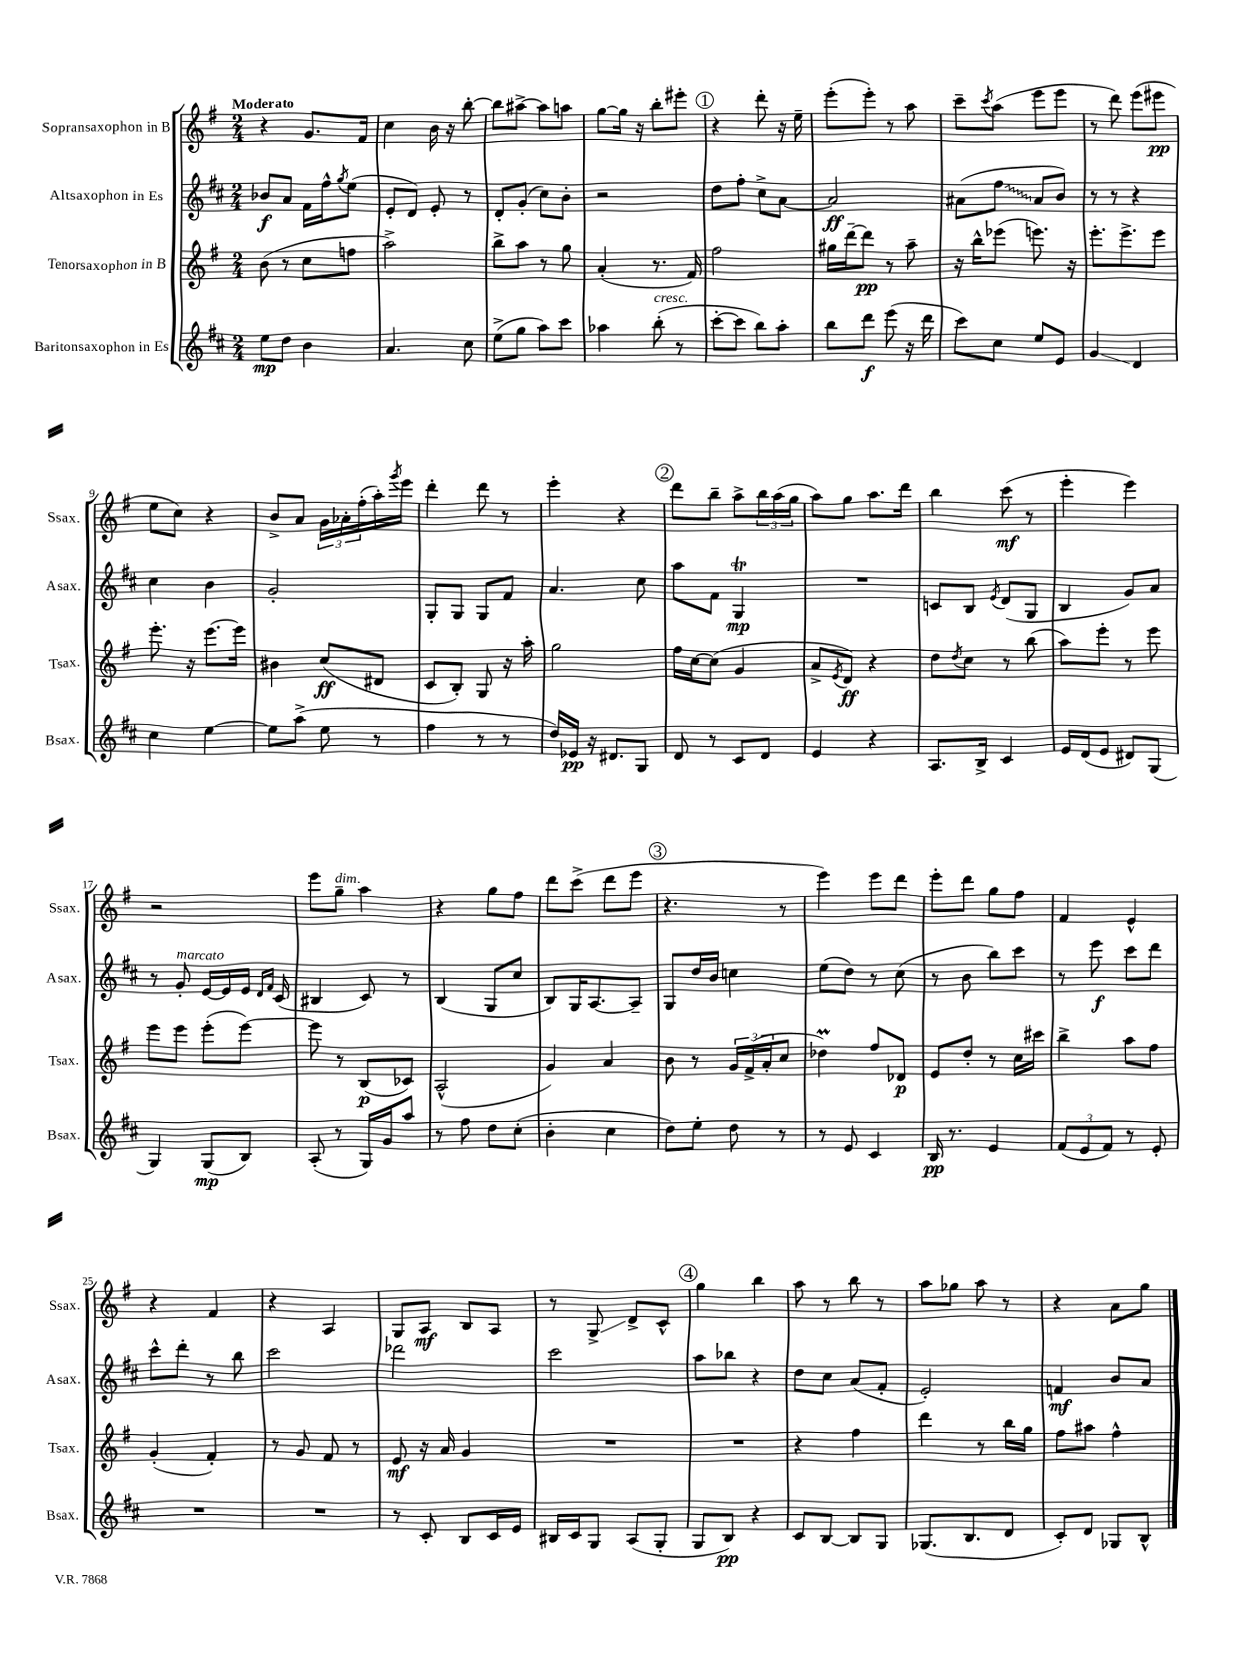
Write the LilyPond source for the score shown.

<<
\new StaffGroup <<
\new Staff = "s0" \with { instrumentName = "Sopransaxophon in B" shortInstrumentName = "Ssax." } {
    \clef treble \key g \major \numericTimeSignature \time 2/4 \tempo "Moderato"
    r4 g'8. fis'16 |
    c''4 b'16 r16 b''8~-. |
    b''8 ais''8~-> ais''8 a''8 |
    g''8~ g''16 r16 b''8-. eis'''8-. |
    \mark \markup { \circle "1" } r4 d'''8-. r16 e''16-- |
    e'''8-.( e'''8-.) r8 a''8 |
    c'''8-- \acciaccatura { c'''8 } a''8( e'''8 e'''8 |
    r8 d'''8) e'''8( eis'''8\pp |
    e''8 c''8) r4 |
    b'8-> a'8 \tuplet 3/2 { g'16 aes'16-. fis''16-.( } a''16-.) \acciaccatura { g'''8 } e'''16 |
    d'''4-. d'''8 r8 |
    e'''4-. r4 |
    \mark \markup { \circle "2" } d'''8 b''8-- a''8-> \tuplet 3/2 { b''16 a''16( g''16 } |
    a''8) g''8 a''8. d'''16 |
    b''4 c'''8\mf( r8 |
    e'''4-. e'''4) |
    r2 |
    e'''8 g''8--^\markup { \italic "dim." } a''4 |
    r4 g''8 fis''8 |
    d'''8 c'''8->( d'''8 e'''8 |
    \mark \markup { \circle "3" } r4. r8 |
    e'''4) e'''8 d'''8 |
    e'''8-. d'''8 g''8 fis''8 |
    fis'4 e'4-^ |
    r4 fis'4 |
    r4 a4 |
    g8 a8\mf b8 a8 |
    r8 g8->\glissando d'8-> c'8-^ |
    \mark \markup { \circle "4" } g''4 b''4 |
    a''8 r8 b''8 r8 |
    a''8 ges''8 a''8 r8 |
    r4 a'8 g''8 \bar "|." |
}
\new Staff = "s1" \with { instrumentName = "Altsaxophon in Es" shortInstrumentName = "Asax." } {
    \clef treble \key d \major \numericTimeSignature \time 2/4
    bes'8\f a'8 fis'16 fis''16-^ \acciaccatura { g''8 } e''8( |
    e'8-. d'8) e'8-. r8 |
    d'8-. g'8-.( cis''8) b'8-. |
    r2 |
    \mark \markup { \circle "1" } d''8 fis''8-. cis''8-> a'8~ |
    a'2\ff |
    ais'8( \once \override Glissando.style = #'zigzag fis''8\glissando ais'8 b'8) |
    r8 r8 r4 |
    cis''4 b'4 |
    g'2-. |
    g8-. g8 g8 fis'8 |
    a'4. cis''8 |
    \mark \markup { \circle "2" } a''8 fis'8 g4\trill\mp |
    R2 |
    c'8 b8 \acciaccatura { e'8 } d'8( g8 |
    b4 g'8) a'8 |
    r8 g'8-.^\markup { \italic "marcato" } e'16~ e'16 e'16 \grace { d'16 fis'16 } cis'16( |
    bis4 cis'8) r8 |
    b4( g8 cis''8 |
    b8) g16 a8.~ a8-- |
    \mark \markup { \circle "3" } g8 d''16 b'16 c''4 |
    e''8( d''8) r8 cis''8( |
    r8 b'8 b''8) cis'''8 |
    r8 e'''8\f cis'''8 d'''8 |
    cis'''8-^ d'''8-. r8 b''8 |
    cis'''2 |
    des'''2 |
    cis'''2 |
    \mark \markup { \circle "4" } a''8 bes''8 r4 |
    d''8 cis''8 a'8( fis'8-. |
    e'2-.) |
    f'4\mf b'8 a'8 \bar "|." |
}
\new Staff = "s2" \with { instrumentName = "Tenorsaxophon in B" shortInstrumentName = "Tsax." } {
    \clef treble \key g \major \numericTimeSignature \time 2/4
    b'8( r8 c''8 f''8 |
    a''2->) |
    b''8-> a''8 r8 g''8 |
    a'4-.( r8. fis'16) |
    \mark \markup { \circle "1" } fis''2 |
    gis''16 d'''16~-- d'''8\pp r8 a''8-- |
    r16 b''16-^ ees'''8( e'''8.) r16 |
    e'''8.-. e'''8.-> e'''8 |
    e'''8.-. r16 e'''8.~ e'''16 |
    bis'4 c''8\ff( dis'8 |
    c'8 b8-.) g8 r16 a''16-. |
    g''2 |
    \mark \markup { \circle "2" } fis''16 c''16~ c''8( g'4 |
    a'8-> \acciaccatura { e'8 } d'8\ff) r4 |
    d''8 \acciaccatura { d''8 } c''8 r8 b''8( |
    a''8) e'''8-. r8 e'''8 |
    e'''8 e'''8 e'''8-.( e'''8~) |
    e'''8 r8 b8\p( ces'8) |
    a2-^( |
    g'4) a'4 |
    \mark \markup { \circle "3" } b'8 r8 \tuplet 3/2 { g'16 fis'16->( a'16-. } c''8 |
    des''4\prall) fis''8 des'8\p |
    e'8 d''8-. r8 c''16 cis'''16 |
    b''4-> a''8 fis''8 |
    g'4-.( fis'4-.) |
    r8 g'8 fis'8 r8 |
    e'8\mf r16 a'16 g'4 |
    R2 |
    \mark \markup { \circle "4" } R2 |
    r4 fis''4 |
    d'''4 r8 b''16 g''16 |
    fis''8 ais''8 fis''4-^ \bar "|." |
}
\new Staff = "s3" \with { instrumentName = "Baritonsaxophon in Es" shortInstrumentName = "Bsax." } {
    \clef treble \key d \major \numericTimeSignature \time 2/4
    e''8\mp d''8 b'4 |
    a'4. cis''8 |
    e''8->( g''8 a''8) cis'''8 |
    aes''4 b''8-.^\markup { \italic "cresc." }( r8 |
    \mark \markup { \circle "1" } cis'''8~-. cis'''8 b''8) a''8-. |
    b''8 d'''8\f e'''8( r16 d'''16 |
    cis'''8) cis''8 e''8 e'8 |
    g'4\glissando d'4 |
    cis''4 e''4~ |
    e''8 a''8->( e''8 r8 |
    fis''4 r8 r8 |
    d''16) ees'16\pp r16 dis'8. g8 |
    \mark \markup { \circle "2" } d'8 r8 cis'8 d'8 |
    e'4 r4 |
    a8. b16-> cis'4 |
    e'16 d'16( e'8 dis'8) g8( |
    g4) g8\mp( b8) |
    a8-.( r8 g16) g'16 a''8 |
    r8 fis''8 d''8 cis''8-.( |
    b'4-. cis''4 |
    \mark \markup { \circle "3" } d''8) e''8-. d''8 r8 |
    r8 e'8 cis'4 |
    b16\pp r8. e'4 |
    \tuplet 3/2 { fis'8( e'8 fis'8) } r8 e'8-. |
    R2 |
    R2 |
    r8 cis'8-. b8 cis'16 e'16 |
    bis16 cis'16 g8 a8( g8-. |
    \mark \markup { \circle "4" } g8 b8\pp) r4 |
    cis'8 b8~ b8 g8 |
    ges8.( b8. d'8 |
    cis'8-.) d'8 ges8 b8-^ \bar "|." |
}
>>
>>
